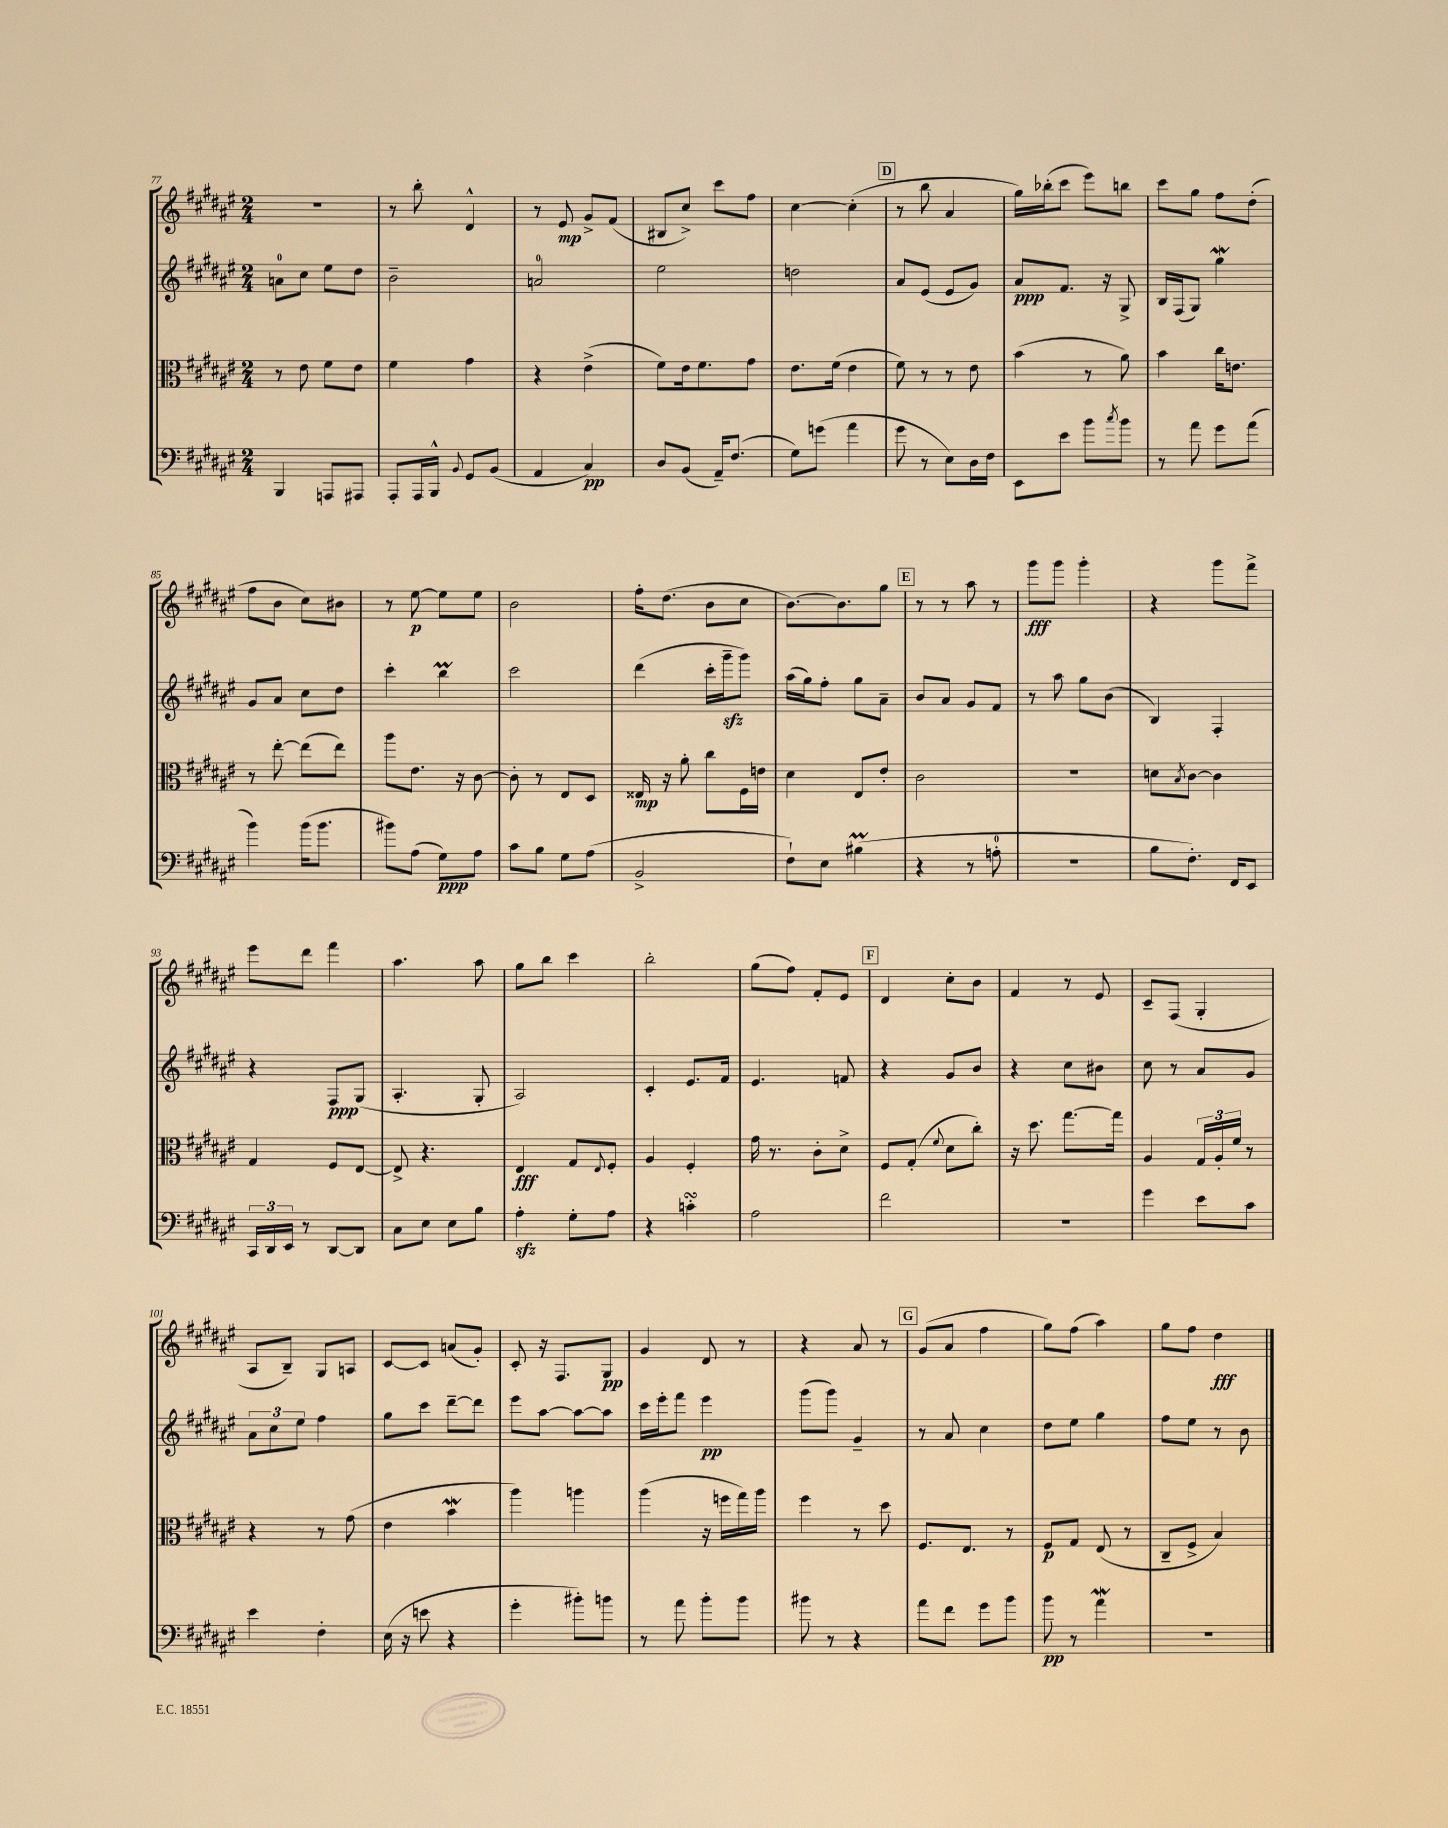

**kern	**dynam	**kern	**dynam	**kern	**dynam	**kern	**dynam
*part4	*part4	*part3	*part3	*part2	*part2	*part1	*part1
*staff4	*staff4	*staff3	*staff3	*staff2	*staff2	*staff1	*staff1
*clefF4	*	*clefC3	*	*clefG2	*	*clefG2	*
*k[f#c#g#d#a#e#]	*	*k[f#c#g#d#a#e#]	*	*k[f#c#g#d#a#e#]	*	*k[f#c#g#d#a#e#]	*
*M2/4	*	*M2/4	*	*M2/4	*	*M2/4	*
=77	=77	=77	=77	=77	=77	=77	=77
4BBB/	.	8r	.	8an\L	.	2r	.
.	.	8e#\	.	8cc#\J	.	.	.
8AAAn/L	.	8f#\L	.	8ee#\L	.	.	.
8AAA#X/J	.	8e#\J	.	8dd#\J	.	.	.
=78	=78	=78	=78	=78	=78	=78	=78
8AAA#'/L	.	4f#\	.	2b~\	.	8r	.
16AAA#/L	.	.	.	.	.	8bb'\	.
16BBB^^/JJ	.	.	.	.	.	.	.
8qqBB/	.	.	.	.	.	.	.
8GG#/L	.	4g#\	.	.	.	4d#^^/	.
(8BB/J	.	.	.	.	.	.	.
=79	=79	=79	=79	=79	=79	=79	=79
4AA#/	.	4r	.	2an/	.	8r	.
.	.	.	.	.	.	8e#/	mp
4C#/)	pp	(4e#^\	.	.	.	8g#^/L	.
.	.	.	.	.	.	(8f#/J	.
=80	=80	=80	=80	=80	=80	=80	=80
8D#/L	.	8f#\L)	.	2ee#\	.	8B#X/L	.
(8BB/J	.	16e#\k	.	.	.	8cc#^/J)	.
.	.	8.f#\	.	.	.	.	.
16AA#~/KL)	.	.	.	.	.	8ccc#\L	.
(8.F#/J	.	.	.	.	.	.	.
.	.	8g#\J	.	.	.	8ff#\J	.
=81	=81	=81	=81	=81	=81	=81	=81
8G#\L)	.	8.e#\L	.	2ddn\	.	[4cc#\	.
(8gn\J	.	.	.	.	.	.	.
.	.	(16f#\Jk	.	.	.	.	.
4a#\	.	4e#\	.	.	.	(4cc#'\]	.
!!LO:REH:place=s1:t=D
=82	=82	=82	=82	=82	=82	=82	=82
8g#\	.	8f#\)	.	8a#/L	.	8r	.
8r	.	8r	.	(8e#/J	.	8bb\	.
8E#\L)	.	8r	.	8e#/L	.	4a#/	.
16D#\L	.	8e#\	.	8g#/J)	.	.	.
16F#\JJ	.	.	.	.	.	.	.
=83	=83	=83	=83	=83	=83	=83	=83
8EE#\L	.	(4b\	.	8a#/L	ppp	16gg#\LL)	.
.	.	.	.	.	.	(16bb-X'\J	.
8e#\J	.	.	.	8.f#/J	.	8ccc#\J	.
8b\L	.	8r	.	.	.	8eee#\L)	.
.	.	.	.	16r	.	.	.
8qcc#/	.	.	.	.	.	.	.
8b\J	.	8a#\)	.	8G#^/	.	8bbn\J	.
=84	=84	=84	=84	=84	=84	=84	=84
8r	.	4b\	.	16B/LL	.	8ccc#\L	.
.	.	.	.	(16F#/J	.	.	.
8a#\	.	.	.	8G#/J)	.	8gg#\J	.
8g#\L	.	16cc#\KL	.	4gg#W\	.	8ff#\L	.
.	.	8.en\J	.	.	.	.	.
(8a#\J	.	.	.	.	.	(8dd#'\J	.
!!LO:LB:g=z
=85	=85	=85	=85	=85	=85	=85	=85
4b\)	.	8r	.	8g#/L	.	8ff#\L	.
.	.	[8ee#'\	.	8a#/J	.	8b\J	.
(16b\KL	.	(8ee#\L]	.	8cc#\L	.	8cc#\L)	.
8.b\J	.	.	.	.	.	.	.
.	.	8ee#\J)	.	8dd#\J	.	8b#X\J	.
=86	=86	=86	=86	=86	=86	=86	=86
8b#X\L)	.	8aa#\L	.	4ccc#'\	.	8r	.
(8A#\J	.	8.e#\J	.	.	.	[8ee#\	p
8G#\L)	ppp	.	.	4bbM\	.	8ee#\L]	.
.	.	16r	.	.	.	.	.
8A#\J	.	[8c#\	.	.	.	8ee#\J	.
=87	=87	=87	=87	=87	=87	=87	=87
8c#\L	.	8c#'\]	.	2ccc#\	.	2b\	.
8B\J	.	8r	.	.	.	.	.
8G#\L	.	8E#/L	.	.	.	.	.
(8A#\J	.	8D#/J	.	.	.	.	.
=88	=88	=88	=88	=88	=88	=88	=88
2BB^/	.	16E##X/	mp	(4ddd#\	.	16ff#'\KL	.
.	.	16r	.	.	.	(8.dd#\J	.
.	.	8a#'\	.	.	.	.	.
.	.	8cc#\L	.	16ccc#'\LL	.	8b\L	.
.	.	.	.	16ggg#zz~\J	.	.	.
.	.	16F#\L	.	8ggg#\J)	.	8cc#\J	.
.	.	16en\JJ	.	.	.	.	.
=89	=89	=89	=89	=89	=89	=89	=89
8F#`\L)	.	4d#\	.	(16aa#\LL	.	[8.b\L)	.
.	.	.	.	16gg#\J)	.	.	.
8E#\J	.	.	.	8ff#'\J	.	.	.
.	.	.	.	.	.	8.b\]	.
(4B#Xm\	.	8E#/L	.	8gg#\L	.	.	.
.	.	8e#'/J	.	8a#~\J	.	8gg#\J	.
!!LO:REH:place=s1:t=E
=90	=90	=90	=90	=90	=90	=90	=90
4r	.	2c#\	.	8b/L	.	8r	.
.	.	.	.	8a#/J	.	8r	.
8r	.	.	.	8g#/L	.	8aa#\	.
8An'\	.	.	.	8f#/J	.	8r	.
=91	=91	=91	=91	=91	=91	=91	=91
2r	.	2r	.	8r	.	8ggg#\L	fff
.	.	.	.	8aa#\	.	8ggg#\J	.
.	.	.	.	8gg#\L	.	4ggg#'\	.
.	.	.	.	(8b\J	.	.	.
=92	=92	=92	=92	=92	=92	=92	=92
8B\L	.	8dn\L	.	4B/)	.	4r	.
.	.	8qB/	.	.	.	.	.
8.F#'\J)	.	[8c#\J	.	.	.	.	.
.	.	4c#\]	.	4F#'/	.	8ggg#\L	.
16FF#/KL	.	.	.	.	.	.	.
8EE#/J	.	.	.	.	.	8fff#^\J	.
!!LO:LB:g=z
=93	=93	=93	=93	=93	=93	=93	=93
24CC#/LL	.	4G#/	.	4r	.	8eee#\L	.
24DD#/	.	.	.	.	.	.	.
24EE#/JJ	.	.	.	.	.	.	.
8r	.	.	.	.	.	8ddd#\J	.
[8DD#/L	.	8F#/L	.	8F#/L	ppp	4fff#\	.
8DD#/J]	.	[8E#/J	.	(8G#/J	.	.	.
=94	=94	=94	=94	=94	=94	=94	=94
8C#\L	.	8E#^/]	.	4.A#'/	.	4.aa#\	.
8E#\J	.	4.r	.	.	.	.	.
8E#\L	.	.	.	.	.	.	.
8B\J	.	.	.	8G#'/	.	8aa#\	.
=95	=95	=95	=95	=95	=95	=95	=95
4A#zz'\	.	4E#/	fff	2A#/)	.	8gg#\L	.
.	.	.	.	.	.	8bb\J	.
8G#'\L	.	8G#/L	.	.	.	4ccc#\	.
.	.	8qqE#/	.	.	.	.	.
8A#\J	.	8F#'/J	.	.	.	.	.
=96	=96	=96	=96	=96	=96	=96	=96
4r	.	4A#/	.	4c#'/	.	2bb'\	.
4cnsSSs'\	.	4F#'/	.	8.e#/L	.	.	.
.	.	.	.	16f#/Jk	.	.	.
=97	=97	=97	=97	=97	=97	=97	=97
2A#\	.	16g#\	.	4.e#/	.	(8gg#\L	.
.	.	8.r	.	.	.	.	.
.	.	.	.	.	.	8ff#\J)	.
.	.	8c#'\L	.	.	.	8f#'/L	.
.	.	8d#^\J	.	8fn/	.	8e#/J	.
!!LO:REH:place=s1:t=F
=98	=98	=98	=98	=98	=98	=98	=98
2f#\	.	8F#/L	.	4r	.	4d#/	.
.	.	(8G#'/J	.	.	.	.	.
.	.	8qqf#/	.	.	.	.	.
.	.	8d#\L	.	8g#/L	.	8cc#'\L	.
.	.	8cc#'\J)	.	8b/J	.	8b\J	.
=99	=99	=99	=99	=99	=99	=99	=99
2r	.	16r	.	4r	.	4f#/	.
.	.	8.dd#\	.	.	.	.	.
.	.	[8.gg#\L	.	8cc#\L	.	8r	.
.	.	.	.	8b#X\J	.	8e#/	.
.	.	16gg#\Jk]	.	.	.	.	.
=100	=100	=100	=100	=100	=100	=100	=100
4g#\	.	4A#/	.	8cc#\	.	8c#~/L	.
.	.	.	.	8r	.	(8F#/J	.
8e#\L	.	24G#/LL	.	8a#/L	.	4G#'/	.
.	.	24A#'/	.	.	.	.	.
.	.	24f#/JJ	.	.	.	.	.
8c#\J	.	8r	.	8g#/J	.	.	.
!!LO:LB:g=z
=101	=101	=101	=101	=101	=101	=101	=101
4e#\	.	4r	.	12a#\L	.	8A#/L	.
.	.	.	.	12cc#\	.	.	.
.	.	.	.	.	.	8B~/J)	.
.	.	.	.	12ee#\J	.	.	.
4F#'\	.	8r	.	4ff#\	.	8G#/L	.
.	.	(8g#\	.	.	.	8An/J	.
=102	=102	=102	=102	=102	=102	=102	=102
(16E#\	.	4e#\	.	8gg#\L	.	[8c#/L	.
16r	.	.	.	.	.	.	.
8en\	.	.	.	8ccc#\J	.	8c#/J]	.
4r	.	4bw\	.	[8ddd#~\L	.	(8an/L	.
.	.	.	.	8ddd#\J]	.	8g#'/J)	.
=103	=103	=103	=103	=103	=103	=103	=103
4g#'\	.	4aa#\)	.	8eee#\L	.	8c#'/	.
.	.	.	.	[8aa#\J	.	16r	.
.	.	.	.	.	.	8.F#/L	.
8b#X'\L)	.	4aan\	.	8aa#\L_	.	.	.
8bn\J	.	.	.	8aa#\J]	.	8G#/J	pp
=104	=104	=104	=104	=104	=104	=104	=104
8r	.	(4aa#\	.	16ccc#\LL	.	4g#/	.
.	.	.	.	16eee#'\J	.	.	.
8a#\	.	.	.	8fff#\J	.	.	.
8b'\L	.	16r	.	4eee#\	pp	8d#/	.
.	.	16ffn\LL	.	.	.	.	.
8b\J	.	16gg#\)	.	.	.	8r	.
.	.	16aa#\JJ	.	.	.	.	.
=105	=105	=105	=105	=105	=105	=105	=105
8b#X\	.	4ff#\	.	(8ggg#\L	.	4r	.
8r	.	.	.	8ggg#\J)	.	.	.
4r	.	8r	.	4g#~/	.	8a#/	.
.	.	8dd#\	.	.	.	8r	.
!!LO:REH:place=s1:t=G
=106	=106	=106	=106	=106	=106	=106	=106
8a#\L	.	8.F#/L	.	8r	.	(8g#/L	.
8f#\J	.	.	.	8a#/	.	8a#/J	.
.	.	8.E#/J	.	.	.	.	.
8g#\L	.	.	.	4cc#\	.	4ff#\	.
8b\J	.	8r	.	.	.	.	.
=107	=107	=107	=107	=107	=107	=107	=107
8b\	pp	8F#/L	p	8dd#\L	.	8gg#\L)	.
8r	.	8G#/J	.	8ee#\J	.	(8ff#\J	.
4a#W\	.	(8E#/	.	4gg#\	.	4aa#\)	.
.	.	8r	.	.	.	.	.
=108	=108	=108	=108	=108	=108	=108	=108
2r	.	8C#~/L	.	8ff#\L	.	8gg#\L	.
.	.	8F#^/J	.	8ee#\J	.	8ff#\J	.
.	.	4B/)	.	8r	.	4dd#\	fff
.	.	.	.	8b\	.	.	.
==	==	==	==	==	==	==	==
*-	*-	*-	*-	*-	*-	*-	*-
